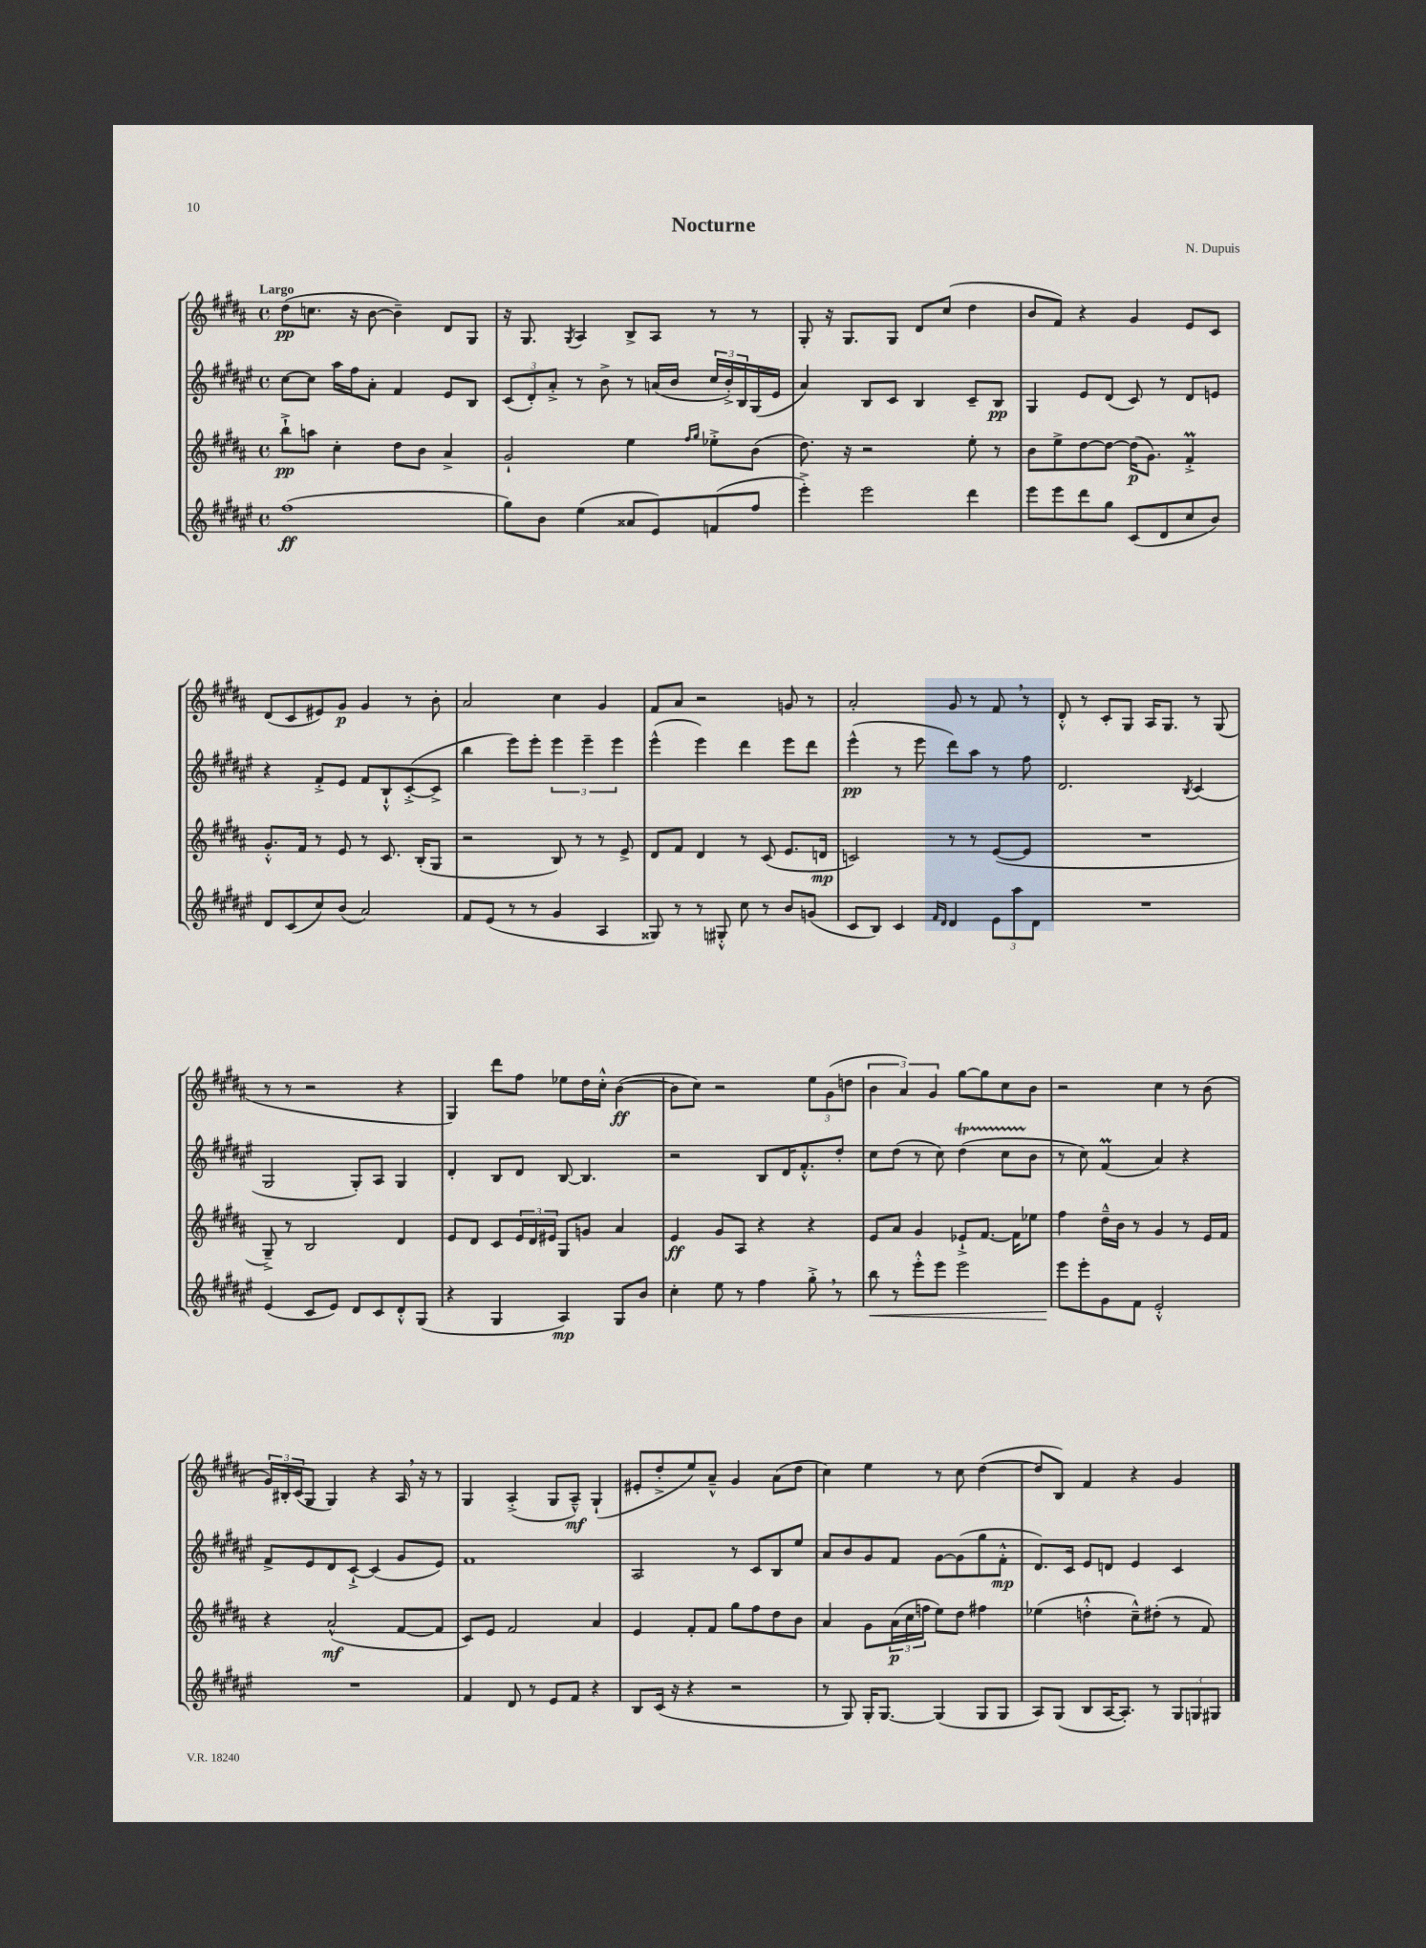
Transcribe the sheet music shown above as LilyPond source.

\header { title = "Nocturne" composer = "N. Dupuis" }
<<
\new StaffGroup <<
\new Staff = "s0" {
    \clef treble \key b \major \defaultTimeSignature \time 4/4 \tempo "Largo"
    dis''8\pp( c''8. r16 b'8~ b'4--) dis'8 gis8 |
    r16 gis8. \acciaccatura { gis8 } ais4 b8-> ais8 r8 r8 |
    gis8-. r16 gis8. gis8 dis'8 cis''8( dis''4 |
    b'8 fis'8) r4 gis'4 e'8 cis'8 |
    dis'8( cis'8 eis'8) gis'8\p gis'4 r8 b'8-. |
    ais'2 cis''4 gis'4 |
    fis'8 ais'8 r2 g'8 r8 |
    ais'2-. gis'8 r8 fis'8 \breathe r8 |
    dis'8-.-^ r8 cis'8-. gis8 ais16 gis8. r8 gis8( |
    r8 r8 r2 r4 |
    gis4) dis'''8 fis''8 ees''8 dis''16 cis''16-.-^ b'4~\ff( |
    b'8 cis''8) r2 \tuplet 3/2 { e''8 gis'8( d''8 } |
    \tuplet 3/2 { b'4 ais'4) gis'4 } gis''8~ gis''8 cis''8 b'8 |
    r2 cis''4 r8 b'8( |
    \tuplet 3/2 { gis'16) bis16-. cis'16( } gis8 gis4) r4 ais16 \breathe r16 r8 |
    gis4 ais4-.->( gis8 ais8---^\mf) gis4-!( |
    eis'8-. dis''8-.-> e''8) ais'8---^ gis'4 ais'8( dis''8 |
    cis''4) e''4 r8 cis''8 dis''4~( |
    dis''8 b8) fis'4 r4 gis'4 \bar "|." |
}
\new Staff = "s1" {
    \clef treble \key fis \major \defaultTimeSignature \time 4/4
    cis''8~ cis''8 ais''16 fis''16 ais'8-. fis'4 eis'8 b8 |
    \tuplet 3/2 { cis'8( dis'8-.) ais'8-.-> } r8 b'8-> r8 a'16( b'16 \tuplet 3/2 { cis''16 b'16-.->) b16 } gis16( eis'16 |
    ais'4) b8 cis'8 b4 cis'8-- b8\pp |
    gis4 eis'8 dis'8( cis'8) r8 dis'8 e'8 |
    r4 fis'8-.-> eis'8 fis'8 b8-!-^ cis'8~-.->( cis'8-> |
    b''4 eis'''8) eis'''8-. \tuplet 3/2 { eis'''4 eis'''4-- eis'''4 } |
    eis'''4-^( eis'''4) dis'''4 eis'''8 dis'''8 |
    eis'''4-^\pp( r8 eis'''8 dis'''8) ais''8 r8 fis''8 |
    dis'2. \acciaccatura { b8 } cis'4( |
    gis2 gis8-.) ais8 gis4 |
    dis'4-. b8 dis'8 b8~ b4. |
    r2 b8 dis'16 fis'8.-.-^ dis''8-. |
    cis''8 dis''8( r8 cis''8) dis''4\startTrillSpan( cis''8 b'8\stopTrillSpan |
    r8 cis''8) fis'4\prall( ais'4) r4 |
    fis'8-> eis'8 dis'8 cis'8~-!-> cis'4( gis'8 eis'8) |
    fis'1 |
    ais2 r8 cis'8 b8 eis''8 |
    ais'8 b'8 gis'8 fis'8 gis'8~ gis'8( gis''8 fis'8-.-^\mp |
    dis'8.) cis'16 eis'8 d'8 eis'4 cis'4 \bar "|." |
}
\new Staff = "s2" {
    \clef treble \key b \major \defaultTimeSignature \time 4/4
    b''8-!->\pp a''8 cis''4-. dis''8 b'8 ais'4-> |
    gis'2-! e''4 \grace { fis''16 gis''16 } ees''8-.-> b'8( |
    dis''8.) r16 r2 e''8-. r8 |
    b'8 e''8-> dis''8~ dis''8~ dis''16\p( gis'8.) fis'4-.->\prall |
    gis'8.-.-^ fis'16 r8 e'8 r8 cis'8. b16-.( gis8 |
    r2 b8) r8 r8 e'8-> |
    dis'8 fis'8 dis'4 r8 cis'8( e'8. d'16\mp |
    c'2) r8 r8 e'8~( e'8 |
    R1 |
    gis8--->) r8 b2 dis'4 |
    e'8 dis'8 cis'8 \tuplet 3/2 { e'16 dis'16 eis'16 } gis8 g'8 ais'4 |
    e'4\ff gis'8 ais8 r4 r4 |
    e'8 ais'8 gis'4 ees'8-!-> fis'8.~ fis'16 ees''8 |
    fis''4 dis''16---^ b'16 r8 gis'4 r8 e'16 fis'16 |
    r4 ais'2-^\mf( fis'8~ fis'8 |
    cis'8) e'8 fis'2 ais'4 |
    e'4 fis'8-. fis'8 gis''8 fis''8 dis''8 b'8 |
    ais'4 gis'8 \tuplet 3/2 { ais'16\p( cis''16 f''16 } e''8) dis''8 fis''4 |
    ees''4( d''4-.-^ cis''8---^) dis''8-.( r8 fis'8) \bar "|." |
}
\new Staff = "s3" {
    \clef treble \key fis \major \defaultTimeSignature \time 4/4
    fis''1\ff( |
    gis''8) b'8 eis''4( aisis'8 eis'8) f'8( fis''8 |
    eis'''4-.->) eis'''2 dis'''4 |
    eis'''8 eis'''8 dis'''8 gis''8 cis'8( dis'8 cis''8 b'8) |
    dis'8 cis'8( cis''8) b'8( ais'2) |
    fis'8 eis'8( r8 r8 gis'4 ais4 |
    gisis8) r8 r8 gis8-.-^ cis''8 r8 b'8 g'8( |
    cis'8 b8) cis'4 \grace { fis'16 dis'16 } dis'4 \tuplet 3/2 { eis'8 ais''8 dis'8 } |
    R1 |
    eis'4( cis'8 eis'8) dis'8 cis'8 dis'8-.-^ gis8( |
    r4 gis4 ais4\mp) gis8 b'8 |
    cis''4-. eis''8 r8 fis''4 gis''8-.-> \breathe r8 |
    b''8\< r8 eis'''8-.-^ eis'''8 eis'''2 |
    eis'''8\! eis'''8-. gis'8 fis'8 eis'2-.-^ |
    R1 |
    fis'4 dis'8 r8 eis'8 fis'8 r4 |
    b8 cis'16( r16 r4 r2 |
    r8 gis8) gis16-. gis8.~ gis4( gis8 gis8 |
    ais8) gis8( b8 ais16~ ais8.-.) r8 \tuplet 3/2 { gis8 g8 gis8 } \bar "|." |
}
>>
>>
\layout { \context { \Score \remove "Bar_number_engraver" } }
